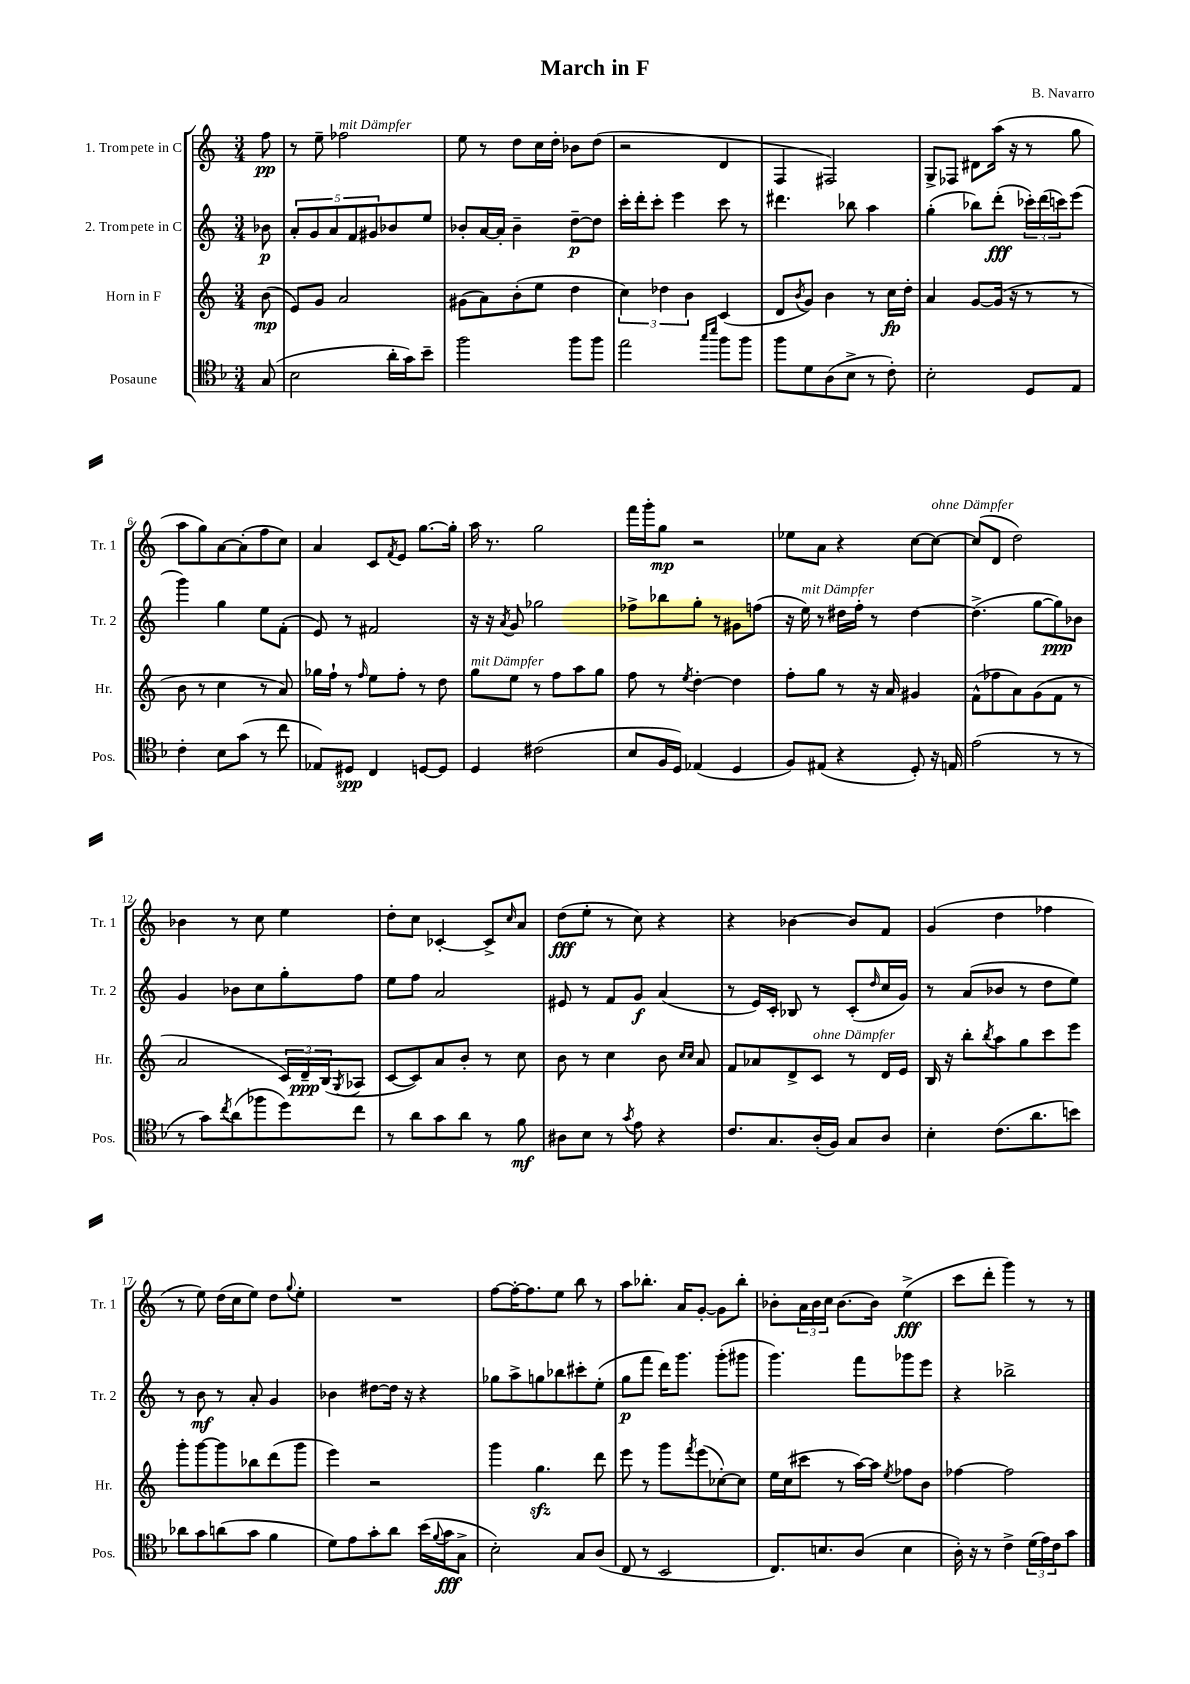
\header { title = "March in F" composer = "B. Navarro" }
<<
\new StaffGroup <<
\new Staff = "s0" \with { instrumentName = "1. Trompete in C" shortInstrumentName = "Tr. 1" } {
    \clef treble \key c \major \numericTimeSignature \time 3/4 \partial 8
    f''8\pp |
    r8 e''8-- fes''2^\markup { \italic "mit Dämpfer" } |
    e''8 r8 d''8 c''16 d''16-. bes'8 d''8( |
    r2 d'4 |
    f4 fis2) |
    g8-> fes8 dis'8 a''16( r16 r8 g''8 |
    a''8 g''8) a'8~ a'8-.( f''8 c''8) |
    a'4 c'8 \acciaccatura { f'8 } e'8 g''8.~ g''16-. |
    a''16 r8. g''2 |
    f'''16 g'''16-. g''8\mp r2 |
    ees''8 a'8 r4 c''8~ c''8~^\markup { \italic "ohne Dämpfer" } |
    c''8( d'8 d''2) |
    bes'4 r8 c''8 e''4 |
    d''8-. c''8 ces'4~-. ces'8-> \grace { c''16 } a'8 |
    d''8\fff( e''8-. r8 c''8) r4 |
    r4 bes'4~ bes'8 f'8 |
    g'4( d''4 fes''4 |
    r8 e''8) d''16( c''16 e''8) d''8 \appoggiatura { g''8 } e''8-. |
    R2. |
    f''8~ f''16~-. f''8. e''8 b''8 r8 |
    a''8 bes''8.-. a'16 g'8~-. g'8 bes''8-. |
    bes'8-. \tuplet 3/2 { a'16 bes'16 c''16 } bes'8.~ bes'16 e''4->\fff( |
    c'''8 d'''8-. g'''4) r8 r8 \bar "|." |
}
\new Staff = "s1" \with { instrumentName = "2. Trompete in C" shortInstrumentName = "Tr. 2" } {
    \clef treble \key c \major \numericTimeSignature \time 3/4 \partial 8
    bes'8\p |
    \tuplet 5/4 { a'8-. g'8 a'8 f'8 gis'8 } bes'8 e''8 |
    bes'8-. a'16~ a'16-. bes'4-- d''8~--\p d''8 |
    c'''16-. d'''16-. c'''8-. e'''4 c'''8 r8 |
    dis'''4. bes''8 a''4 |
    g''4-.( bes''8) d'''8-.\fff( \tuplet 3/2 { ces'''16-.) d'''16( c'''16) } e'''8( |
    g'''4) g''4 e''8 f'8-.( |
    e'8) r8 fis'2 |
    r16 r16 \acciaccatura { a'8 } g'8 ges''2 |
    fes''8-> bes''8 g''8-. r8 gis'8 f''8( |
    r16 e''16^\markup { \italic "mit Dämpfer" }) r8 dis''16 f''16-. r8 dis''4~ |
    dis''4.->( g''8~ g''8\ppp) bes'8 |
    g'4 bes'8 c''8 g''8-. f''8 |
    e''8 f''8 a'2 |
    eis'8 r8 f'8 g'8\f a'4( |
    r8 e'16) c'16-. bes8 r8 c'8-.( \grace { d''16 } c''16 g'16) |
    r8 a'8( bes'8 r8 d''8 e''8) |
    r8 b'8\mf r8 a'8-. g'4 |
    bes'4 dis''8~ dis''16 r16 r4 |
    ges''8 a''8-> g''8 bes''8 cis'''8-. e''8-.( |
    g''8\p f'''8 d'''16) g'''8. g'''8-.( gis'''8 |
    g'''4.) f'''8 ges'''8 e'''8 |
    r4 bes''2-> \bar "|." |
}
\new Staff = "s2" \with { instrumentName = "Horn in F" shortInstrumentName = "Hr." } {
    \clef treble \key c \major \numericTimeSignature \time 3/4 \partial 8
    b'8\mp( |
    e'8) g'8 a'2 |
    gis'8( a'8) b'8-.( e''8 d''4 |
    \tuplet 3/2 { c''4) des''4 b'4 } c'4( |
    d'8 \acciaccatura { b'8 } g'8) b'4 r8 c''16\fp d''16-. |
    a'4 g'8~ g'16( r16 r8 r8 |
    b'8 r8 c''4 r8 a'8) |
    ges''16 f''16-! r8 \grace { f''16 } e''8 f''8-. r8 d''8 |
    g''8^\markup { \italic "mit Dämpfer" } e''8 r8 f''8 a''8 g''8 |
    f''8 r8 \acciaccatura { e''8 } d''4~-. d''4 |
    f''8-. g''8 r8 r16 a'16 gis'4 |
    f'8-^( fes''8 a'8) g'8( f'8 r8 |
    a'2 \tuplet 3/2 { c'16) d'16--\ppp b16( } \acciaccatura { g8 } aes8 |
    c'8~ c'8) a'8 b'8-. r8 c''8 |
    b'8 r8 c''4 b'8 \grace { c''16 c''16 } a'8 |
    f'8 aes'8 d'8-> c'8^\markup { \italic "ohne Dämpfer" } r8 d'16 e'16 |
    b16 r16 b''8-. \acciaccatura { b''8 } a''8 g''8 c'''8 e'''8 |
    g'''8-. g'''8~ g'''8 bes''8 d'''8( g'''8 |
    e'''4) r2 |
    g'''4 g''4.\sfz d'''8 |
    e'''8 r8 g'''8 \acciaccatura { f'''8 } e'''8( ces''8~-.) ces''8 |
    e''16 c''16( cis'''8 r8 a''16~) a''16 \acciaccatura { e''8 } fes''8 b'8 |
    fes''4~ fes''2 \bar "|." |
}
\new Staff = "s3" \with { instrumentName = "Posaune" shortInstrumentName = "Pos." } {
    \clef tenor \key f \major \numericTimeSignature \time 3/4 \partial 8
    g8( |
    bes2 a'16-. g'16) bes'8-- |
    f''2 f''8 f''8 |
    e''2 \grace { g''16 bes''16 } f''8 f''8 |
    f''8 d'8 a8( bes8-> r8 c'8-.) |
    bes2-. d8 e8 |
    c'4-. bes8 g'8( r8 c''8 |
    ees8) dis8\spp c4 d8~ d8 |
    d4 cis'2( |
    bes8 f16 d16) ees4( d4 |
    f8) eis8( r4 d8-.) r16 e16 |
    e'2( r8 r8 |
    r8 g'8) \acciaccatura { c''8 } a'8( fes''8 d''8) c''8 |
    r8 a'8 g'8 a'8 r8 f'8\mf |
    ais8 bes8 r8 \acciaccatura { g'8 } e'8 r4 |
    c'8. g8. a16-.( f16) g8 a8 |
    bes4-. c'8.( a'8. b'8) |
    aes'8 g'8 a'8( g'8 f'4 |
    d'8) e'8 g'8-. a'8 bes'16( \appoggiatura { f'8 } g'16\fff g8-> |
    bes2-.) g8 a8( |
    c8 r8 bes,2 |
    c8.) b8. a8( b4 |
    a16-.) r16 r8 c'4-> \tuplet 3/2 { d'16( e'16) c'16 } g'8 \bar "|." |
}
>>
>>
